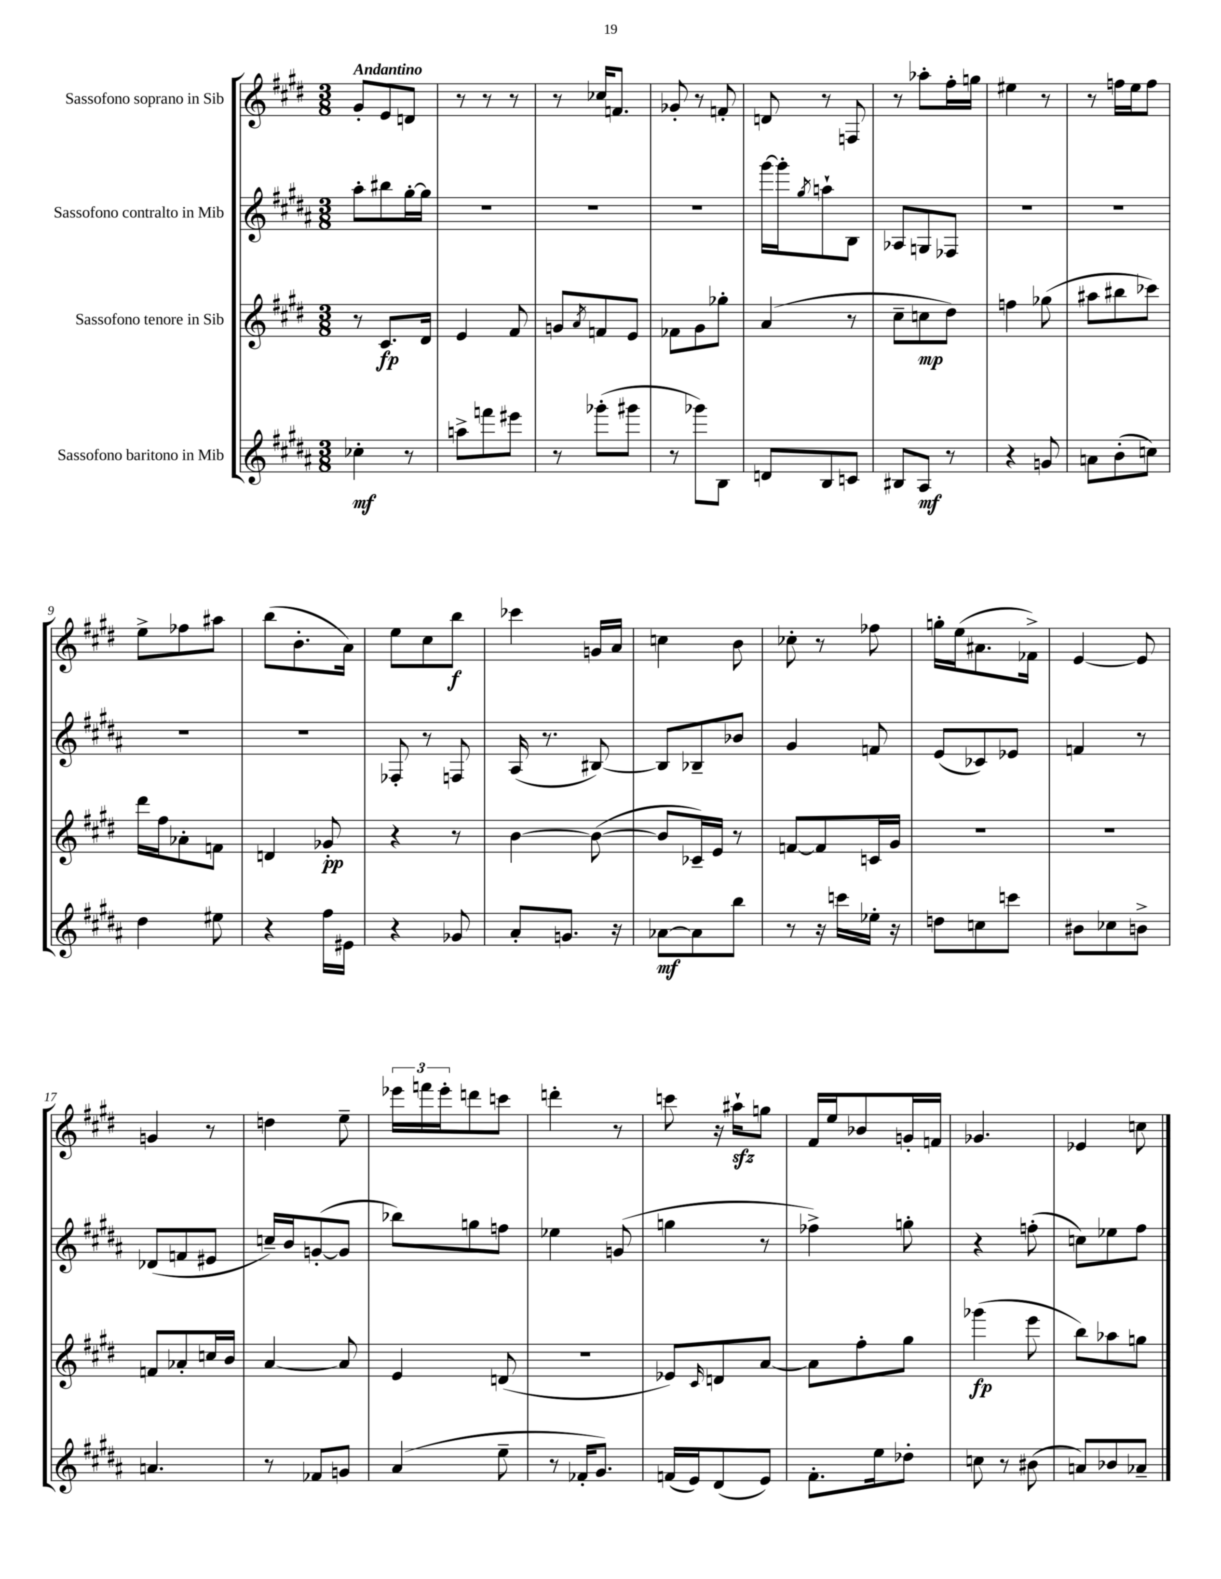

**kern	**kern	**kern	**kern
*staff4	*staff3	*staff2	*staff1
*clefG2	*clefG2	*clefG2	*clefG2
*k[f#c#g#d#a#]	*k[f#c#g#d#]	*k[f#c#g#d#a#]	*k[f#c#g#d#]
*M3/8	*M3/8	*M3/8	*M3/8
4cc-'	8r	8aa#'	8g#'
.	8.c#	8bb#	8e
8r	.	[16gg#'	8d
.	16d#	16gg#]	.
=	=	=	=
8aa^	4e	4.r	8r
8fff	.	.	8r
8eee#	8f#	.	8r
=	=	=	=
8r	8g	4.r	8r
.	8qa	.	.
(8ggg-'	8f	.	16cc-
.	.	.	8.f
8ggg#	8e	.	.
=	=	=	=
8r	8f-	4.r	8g-'
8ggg-)	8g#	.	8r
8B	8gg-'	.	8f'
=	=	=	=
8d	(4a	[16ggg#	8d
.	.	16ggg#']	.
.	.	8qgg#	.
8B	.	8aa`	8r
8c	8r	8B	8F
=	=	=	=
8B#	8cc#~	8A-	8r
8A#	8cc	8G	8aa-'
8r	8dd#)	8F-	16ff#'
.	.	.	16gg
=	=	=	=
4r	4ff	4.r	4ee#
8g	(8gg-	.	8r
=	=	=	=
8a	8aa#	4.r	8r
(8b'	8bb#	.	16ff
.	.	.	16ee
8cc)	8ccc-)	.	8ff
=	=	=	=
4dd#	16ddd#	4.r	8ee^
.	16ff#	.	.
.	8a-'	.	8ff-
8ee#	8f	.	8aa#
=	=	=	=
4r	4d	4.r	(8bb
.	.	.	8.b'
16ff#	8g-'	.	.
16e#	.	.	16a)
=	=	=	=
4r	4r	8F-'	8ee
.	.	8r	8cc#
8g-	8r	8F	8bb
=	=	=	=
8a#'	[4b	(16A#	4ccc-
.	.	8.r	.
8.g	.	.	.
.	(8b_	[8B#)	16g
16r	.	.	16a
=	=	=	=
[8a-	8b]	8B#]	4cc
8a-]	16c-~)	8B-~	.
.	16e	.	.
8bb	8r	8b-	8b
=	=	=	=
8r	[8f	4g#	8cc-'
16r	8f]	.	8r
16ccc	.	.	.
16ee-'	16c	8f	8ff-
16r	16g#	.	.
=	=	=	=
8dd	4.r	(8e	16gg'
.	.	.	(16ee
8cc	.	8c-)	8.a#
8ccc	.	8e-	.
.	.	.	16f-^)
=	=	=	=
8b#	4.r	4f	[4e
8cc-	.	.	.
8b^	.	8r	8e]
=	=	=	=
4.a	8f	(8d-	4g
.	8a-'	8f	.
.	16cc	8e#	8r
.	16b	.	.
=	=	=	=
8r	[4a	16cc~)	4dd
.	.	16b	.
8f-	.	([8g'	.
8g	8a]	8g]	8ee~
=	=	=	=
(4a#	4e	8bb-)	24eee-
.	.	.	24fff
.	.	.	24eee-'
.	.	8gg	8ddd
8ee~	(8d	8ff	8ccc
=	=	=	=
8r	4.r	4ee-	4ddd'
16f-'	.	.	.
8.g#)	.	.	.
.	.	(8g	8r
=	=	=	=
(16f	8e-)	4gg	8ccc
16e)	.	.	.
.	16qqc#	.	.
(8d#	8d	.	16r
.	.	.	16aa#`
8e)	[8a	8r	8gg
=	=	=	=
8.f#'	8a]	4ff-^)	16f#
.	.	.	16ee
.	8ff#'	.	8b-
16ee	.	.	.
8dd-'	8gg#	8gg'	16g'
.	.	.	16f
=	=	=	=
8cc	(4ggg-	4r	4.g-
8r	.	.	.
(8b#	8eee	(8ff'	.
=	=	=	=
8a)	8bb)	8cc)	4e-
8b-	8aa-	8ee-	.
8a-~	8gg	8ff#	8cc
==	==	==	==
*-	*-	*-	*-
